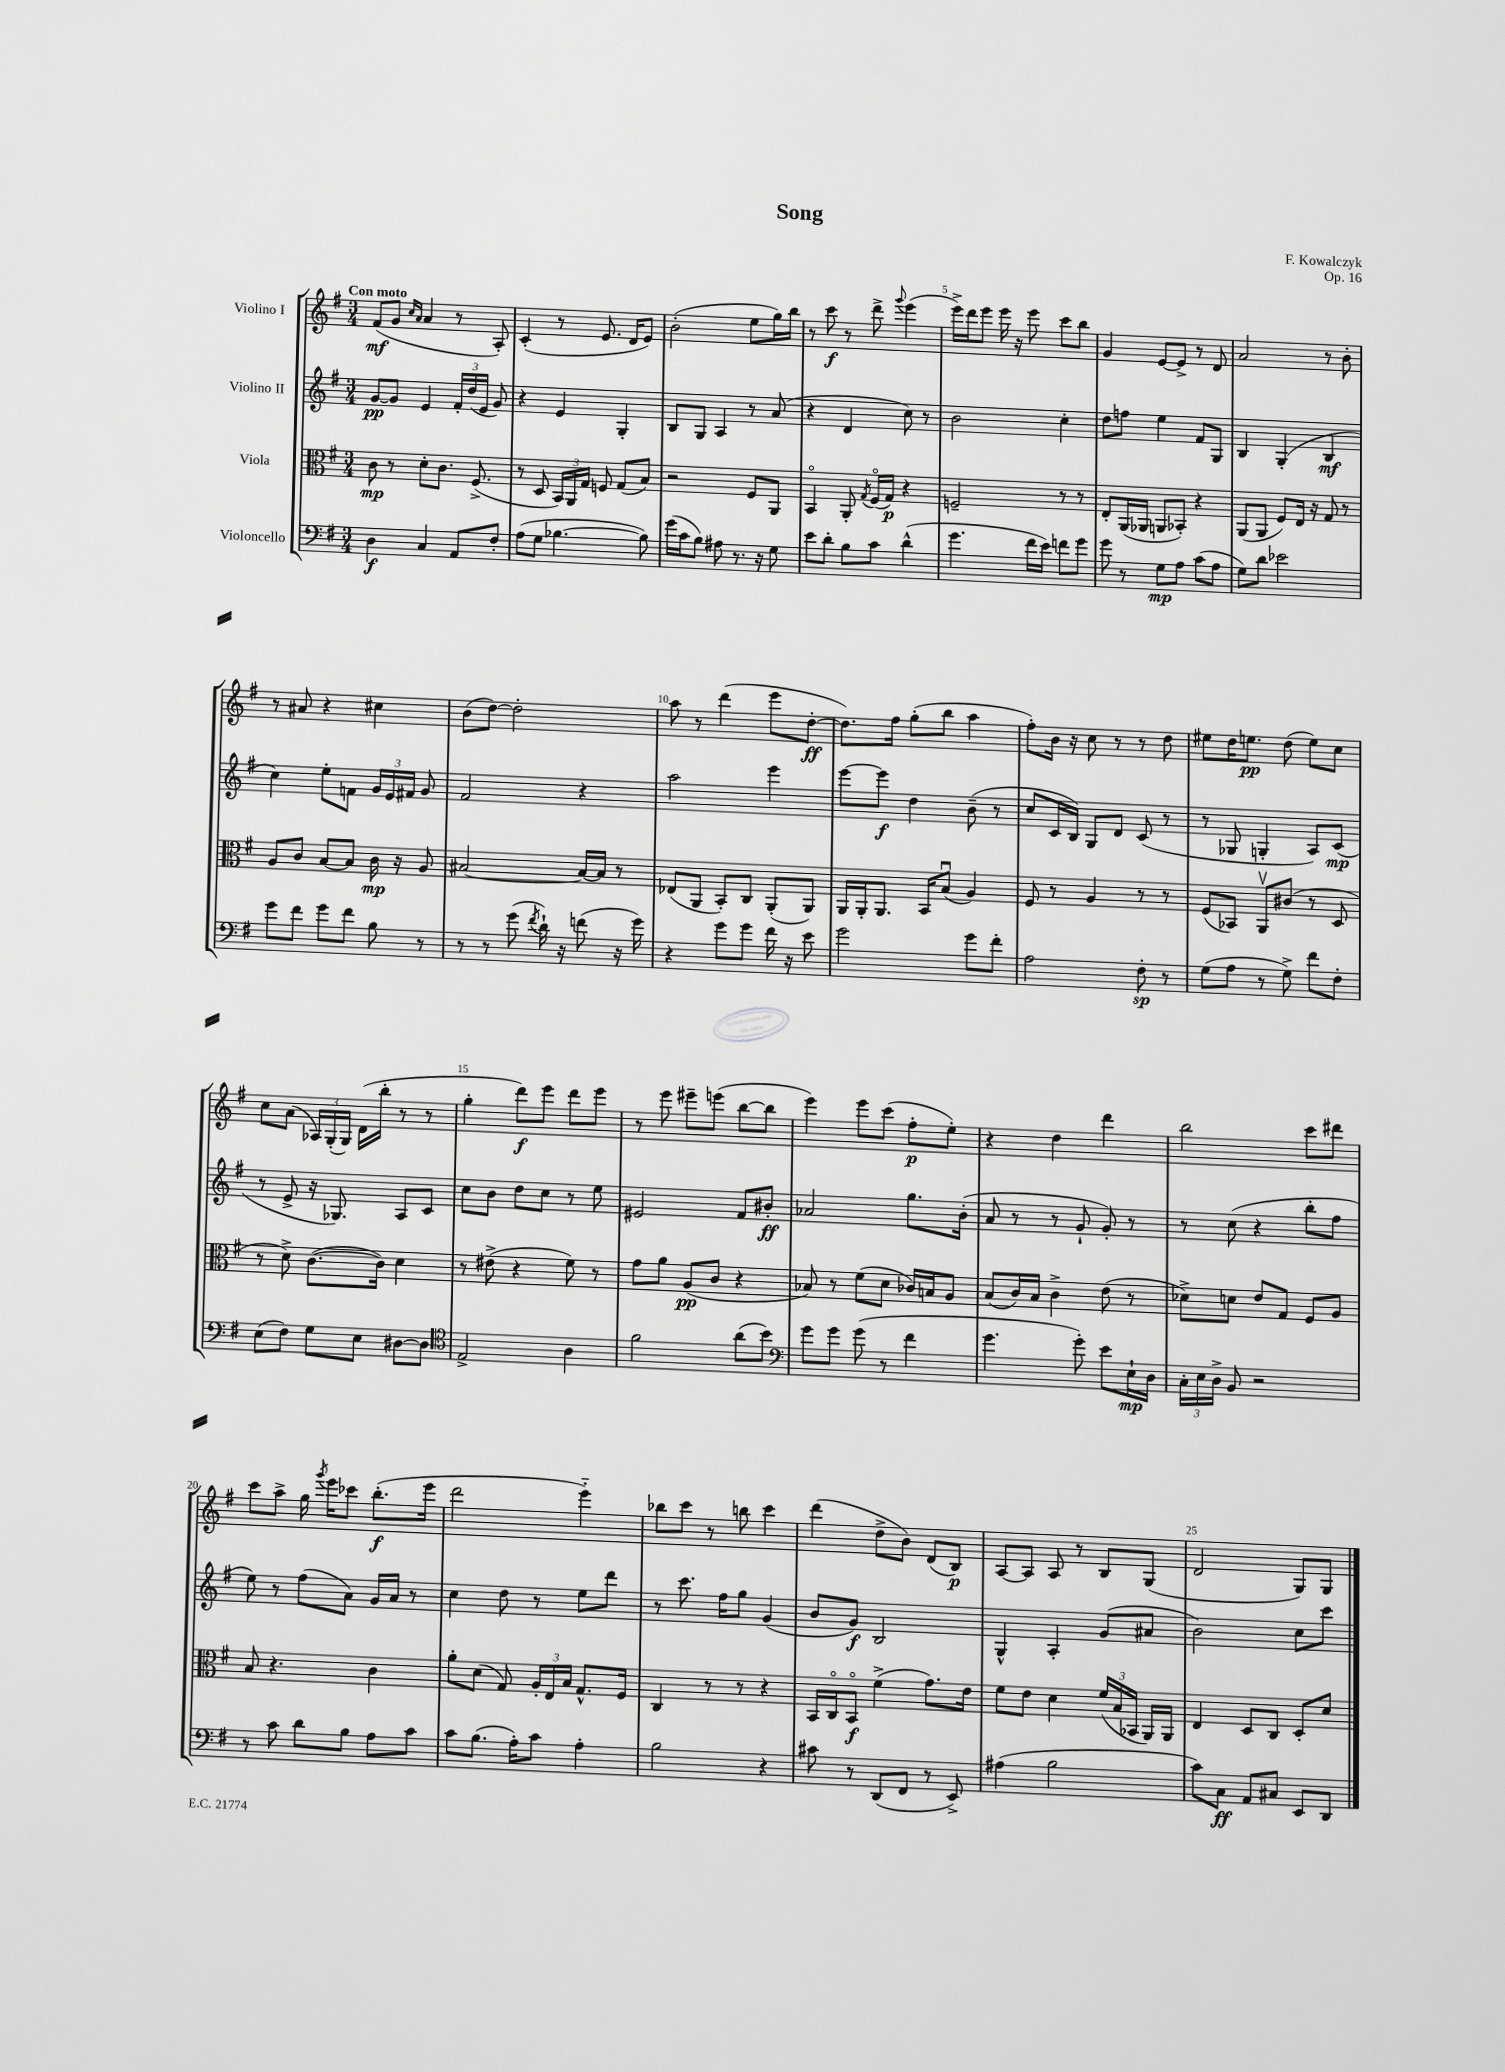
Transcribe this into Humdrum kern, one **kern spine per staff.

**kern	**kern	**kern	**kern
*staff4	*staff3	*staff2	*staff1
*clefF4	*clefC3	*clefG2	*clefG2
*k[f#]	*k[f#]	*k[f#]	*k[f#]
*M3/4	*M3/4	*M3/4	*M3/4
4D	8c	[8g	(8f#
.	8r	8g]	8g
.	.	.	16qqcc
.	.	.	16qqa
4C	8d'	4e	4a
.	8.c	.	.
8AA	.	24f#'	8r
.	.	(24dd	.
.	(8.F#^	.	.
.	.	24e	.
8F#'	.	8g)	8A')
=	=	=	=
(8A	8r	4r	(4c'
8G	8D	.	.
[4.B-	24BB)	4e	8r
.	24AA	.	.
.	24G	.	.
.	8F	.	8.e
.	(8G	4G'	.
.	.	.	16d
8B-])	8B)	.	8e)
=	=	=	=
(16g	2r	8B	(2b'
16c	.	.	.
8B)	.	8G	.
8A#	.	4A	.
8.r	.	.	.
.	8F#	8r	8ee
16r	.	.	.
8G	8AA	(8a	16gg)
.	.	.	16bb
=	=	=	=
8e	4BBo	4r	8r
8d'	.	.	8ccc
8B	8AA'	4d	8r
.	8qG	.	.
8c	(16F#o	.	8ddd^
.	16G)	.	.
.	.	.	8qqggg
(4d^^	4r	8cc)	(4eee
.	.	8r	.
=	=	=	=
4.g	2F~	2b	16eee^)
.	.	.	16ddd
.	.	.	8eee
.	.	.	16eee
.	.	.	16r
16f#	.	.	8eee
16e)	.	.	.
8f	8r	4cc'	8ccc
8g	8r	.	8bb
=	=	=	=
8g	8E'	8dd	4g
8r	(16AA	8ff	.
.	16AA-	.	.
8G	8AA	4ee	[8e
8A	8BB-')	.	8e^]
(8c	4r	8f#	8r
8A	.	8G	8d
=	=	=	=
8G)	(8AA	4B	2a
8d	8AA	.	.
2e-	8F#)	(4G'	.
.	16E	.	.
.	16r	.	.
.	8G	4B	8r
.	8r	.	8b'
=	=	=	=
8g	8A	4cc)	8r
8f#	8c	.	8a#
8g	[8B	8ee'	4r
8f#	8B]	8f	.
8B	16c	24g	4cc#
.	.	24e	.
.	16r	.	.
.	.	24f#	.
8r	8A	8g	.
=	=	=	=
8r	[2B#	2f#	(8b
8r	.	.	[8dd)
(8g	.	.	2dd']
8qf#	.	.	.
16d`)	.	.	.
16r	.	.	.
(8f	16B#_	4r	.
.	16B#]	.	.
16r	8r	.	.
16g)	.	.	.
=	=	=	=
4r	(8E-	2aa	8aa
.	8AA	.	8r
8g	8BB')	.	(4ddd
8g	8C	.	.
16f#	(8AA'	4eee	8eee
16r	.	.	.
8e	8AA)	.	[8dd'
=	=	=	=
2g	16AA	[8eee	8.dd])
.	16AA'	.	.
.	8.AA	8eee]	.
.	.	.	16ff#
.	.	4dd	(8gg'
.	16BB	.	.
.	(8Bu	.	8bb
8g	4A)	(8b~	4aa
8f#'	.	8r	.
=	=	=	=
2A	8F#	8cc	8ff#')
.	8r	16c	16b
.	.	16B)	16r
.	4A	8G	8cc
.	.	8d	8r
8F#'	8r	(8c	8r
8r	8r	8r	8dd
=	=	=	=
(8G	(8F#	8r	8ee#
8A	8BB-)	8G-	16dd
.	.	.	8.ee
8r	8AAv	4G'	.
8G^)	(8c#	.	(8dd
8f#	8r	8A)	8ee)
8F#'	8D	(8c	8cc
=	=	=	=
(8E	8r	8r	8cc
8F#)	8d^)	8e^	(8a
8G	([8.c	16r	24A-)
.	.	.	(24G'
.	.	8.G-)	.
.	.	.	24G)
8E	.	.	(16d
.	16c])	.	16bb'
[8D#	4d	8A	8r
8D#]	.	8c	8r
=	=	=	=
*clefC4	*	*	*
2E^	8r	8cc	4gg'
.	(8e#^	8b	.
.	4r	8dd	8ddd)
.	.	8cc	8eee
4A	8f#)	8r	8ddd
.	8r	8ee	8eee
=	=	=	=
2f#	8g	2e#	8r
.	8a	.	8eee
.	(8A	.	8eee#~
.	8c	.	(8eee
(8a	4r	8f#	[8bb
8b)	.	8b#'	8bb]
=	=	=	=
*clefF4	*	*	*
8g	8B-)	2a-	4eee)
8g	8r	.	.
(8g	(8f#	.	8eee
8r	8d	.	(8ccc
4f#	16c-)	8.gg	8ff#'
.	16B	.	.
.	8A	.	8ee')
.	.	(16b'	.
=	=	=	=
4.g	(8B	8a	4r
.	16c)	8r	.
.	16B	.	.
.	4c^	8r	4dd
8g')	.	8g`	.
8e	(8e	8g')	4ddd
16E`	8r	8r	.
16D	.	.	.
=	=	=	=
24C'	8d-^)	8r	2bb
24E	.	.	.
24D^	.	.	.
8BB	8d	(8cc	.
2r	8e	4r	.
.	8G	.	.
.	8F#	8bb'	8ccc
.	8A	8ff#	8ddd#
=	=	=	=
8r	8B	8ee)	8ccc
8c	4.r	8r	8aa^
8d	.	(8ff#	16gg
.	.	.	8qggg
.	.	.	16eee
8B	.	8a)	8ccc-
8A	4c	16g	(8.bb'
.	.	16a	.
8c	.	8r	.
.	.	.	16eee
=	=	=	=
8c	8a'	4cc	2ddd
(8.B	(8d	.	.
.	8G)	8dd	.
16A')	.	.	.
8c	24A'	8r	.
.	24E	.	.
.	24B	.	.
4A'	8.G^^	8ee	4eee'~)
.	.	8ddd	.
.	16F#	.	.
=	=	=	=
2B	4C	8r	8bb-
.	.	8.ccc	8ccc
.	8r	.	8r
.	.	16ff#	.
.	8r	8gg	8bb
4r	4r	(4g	4ccc
=	=	=	=
8c#	16BB	8b	(4ddd
.	16Co	.	.
8r	8BBo	8g)	.
(8DD	(4f#^	2B	8dd^
8FF#	.	.	8b)
8r	8.g)	.	(8d
8EE^)	.	.	8B)
.	16e	.	.
=	=	=	=
(4A#	8f#	4G^^	[8A
.	8e	.	8A]
2B	4d	4A'	8A
.	.	.	8r
.	(24f#	(8g	8B
.	24B	.	.
.	24BB-	.	.
.	16AA)	8a#	(8G
.	16AA	.	.
=	=	=	=
8c)	4E	2b)	2d
8C	.	.	.
8AA	8D	.	.
8C#	8C	.	.
8EE	8D'	8cc	8G)
8DD	8d	8ccc	8G
==	==	==	==
*-	*-	*-	*-
